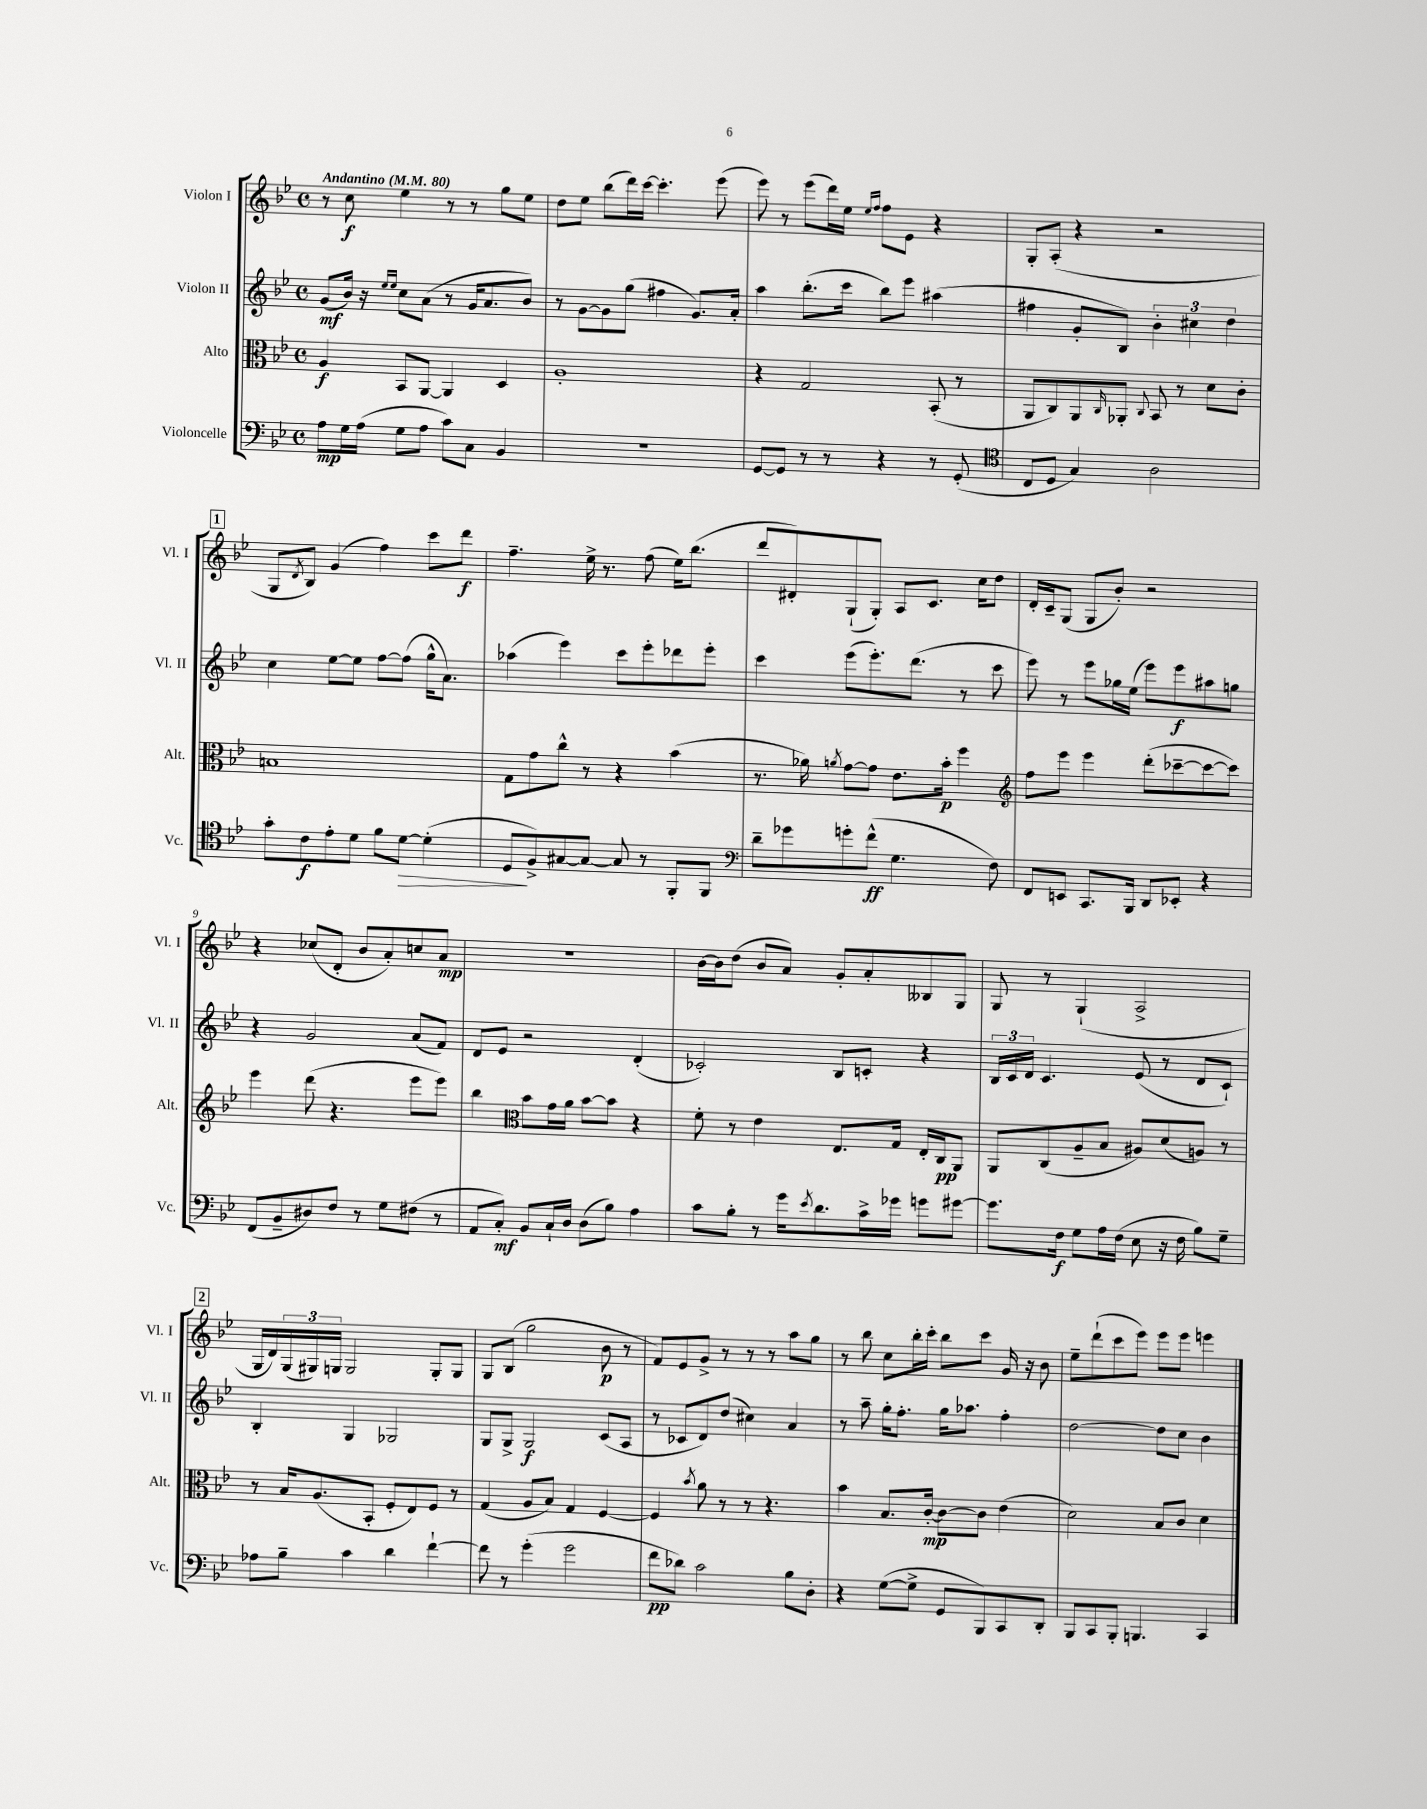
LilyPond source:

<<
\new StaffGroup <<
\new Staff = "s0" \with { instrumentName = "Violon I" shortInstrumentName = "Vl. I" } {
    \clef treble \key bes \major \defaultTimeSignature \time 4/4 \tempo "Andantino" 4 = 80
    r8 c''8\f ees''4 r8 r8 g''8 ees''8 |
    d''8 ees''8 bes''8( d'''16) c'''16~ c'''4.-. ees'''8( |
    ees'''8) r8 ees'''8( d'''16) ees''16 \grace { ees''16 f''16 } f''8 ees'8 r4 |
    g8-. a8-.( r4 r2 |
    \mark \markup { \box "1" } g8 \acciaccatura { d'8 } bes8) g'4( f''4) c'''8 d'''8\f |
    f''4.-- ees''16-> r8. f''8( ees''16) bes''8.( |
    d'''8 dis'8-.) g8-!( g8-.) a8 c'8. c''16 d''8 |
    d'16-. c'16-- g8( g8 bes'8-.) r2 |
    r4 ces''8( d'8-. bes'8 a'8-.) c''8 a'8\mp |
    r1 |
    bes'16~ bes'16 d''8( bes'8 a'8) g'8-. a'8-. beses8 g8 |
    g8 r8 g4-!( a2-> |
    \mark \markup { \box "2" } g16 d'16) \tuplet 3/2 { g16( gis16) g16 } g2 g8-. g8 |
    g8 bes8( g''2 bes'8\p r8 |
    f'8) ees'8 g'8-> r8 r8 r8 a''8 g''8 |
    r8 bes''8 c''8 bes''16-. c'''16-. bes''8 c'''8 g'16 r16 bes'8 |
    ees''8-- d'''8-!( c'''8 ees'''8) ees'''8 ees'''8 e'''4 \bar "|." |
}
\new Staff = "s1" \with { instrumentName = "Violon II" shortInstrumentName = "Vl. II" } {
    \clef treble \key bes \major \defaultTimeSignature \time 4/4
    g'8\mf( bes'16) r16 \grace { ees''16 ees''16 } c''8 a'8( r8 g'16 a'8. bes'8) |
    r8 g'8~ g'8 g''8( fis''4 g'8.) a'16-. |
    a''4 bes''8.-.( c'''16 bes''8) ees'''8 ais''4( |
    fis''4 g'8-. bes8) \tuplet 3/2 { bes'4-. cis''4 d''4 } |
    \mark \markup { \box "1" } c''4 ees''8~ ees''8 f''8~ f''8( g''16-^ a'8.) |
    aes''4( ees'''4) c'''8 ees'''8-. des'''8 ees'''8-. |
    c'''4 ees'''8( ees'''8.-.) d'''8.( r8 c'''8 |
    ees'''8) r8 ees'''8 ges''16 ees''16( ees'''8) ees'''8\f ais''8 g''8 |
    r4 g'2 a'8( f'8) |
    d'8 ees'8 r2 d'4-.( |
    ces'2-.) bes8 c'8-. r4 |
    \tuplet 3/2 { bes16 c'16 d'16 } c'4. ees'8( r8 d'8 c'8-!) |
    \mark \markup { \box "2" } bes4-. g4 ges2 |
    g8 g8-> g2\f c'8( a8 |
    r8 ces'8 d'8) d''8( cis''4) a'4 |
    r8 a''8-- g''16-. f''8.-. g''16 aes''8. f''4-. |
    d''2~ d''8 c''8 bes'4 \bar "|." |
}
\new Staff = "s2" \with { instrumentName = "Alto" shortInstrumentName = "Alt." } {
    \clef alto \key bes \major \defaultTimeSignature \time 4/4
    a4\f bes,8 a,8~ a,4 d4 |
    a1-. |
    r4 g2 bes,8-.( r8 |
    a,8 c8) a,8 \grace { c16 } aes,8-. \appoggiatura { c8 } bes,8 r8 d'8 c'8-. |
    \mark \markup { \box "1" } b1 |
    g8 g'8 c''8-^ r8 r4 bes'4( |
    r8. aes'16) \acciaccatura { a'8 } g'8~ g'8 ees'8. bes'16-.\p f''4 |
    \clef treble f''8 ees'''8 ees'''4 d'''8-.( ces'''8~-- ces'''8~ ces'''8) |
    ees'''4 d'''8( r4. ees'''8 ees'''8) |
    bes''4 \clef alto bes'8 g'16 a'16 bes'8~ bes'8 r4 |
    f'8-. r8 ees'4 ees8. g16 ees16-. c16\pp a,8 |
    a,8 c8( a8-- bes8 ais8) d'8( a8) r8 |
    \mark \markup { \box "2" } r8 bes16 a8.( bes,8-. f8-. ees8) f8 r8 |
    g4( a8 bes8) g4 f4~ |
    f4 \acciaccatura { bes'8 } a'8 r8 r8 r4. |
    bes'4 bes8. c'16~-.\mp c'8~ c'8 ees'4( |
    d'2) bes8 c'8 d'4 \bar "|." |
}
\new Staff = "s3" \with { instrumentName = "Violoncelle" shortInstrumentName = "Vc." } {
    \clef bass \key bes \major \defaultTimeSignature \time 4/4
    a8\mp g16 a16( g8 a8 c'8) c8 bes,4 |
    r1 |
    g,8~ g,8 r8 r8 r4 r8 g,8-.( |
    \clef tenor c8 d8 g4) a2 |
    \mark \markup { \box "1" } g'8-. c'8\f ees'8-. d'8 f'8 d'8~\> d'4-.( |
    d8\! f8->) gis8~ gis8~ gis8 r8 f,8-. f,8 |
    \clef bass d'8-- ges'8 g'8-. f'8-^\ff( g4. f8) |
    f,8 e,8 c,8. bes,,16 d,8 ees,8-. r4 |
    f,8( bes,8-- dis8) f8 r8 g8 fis8( r8 |
    a,8 c8-.\mf) bes,8 c16-! d16 d8( bes8) a4 |
    c'8 bes8-. r8 g'16 \acciaccatura { ees'8 } d'8. c'16-> ges'16 g'8 gis'8~ |
    gis'8. f16\f g8 a16 f16( ees8 r16 f16 bes8) g8-- |
    \mark \markup { \box "2" } aes8 bes8-- c'4 d'4 f'4~-! |
    f'8 r8 g'4-.( g'2 |
    f'8\pp des'8) c'2 bes8 d8-. |
    r4 g8~( g8-> g,8 bes,,8) c,8 d,8-. |
    bes,,8 c,8 bes,,8-. b,,4. c,4 \bar "|." |
}
>>
>>
